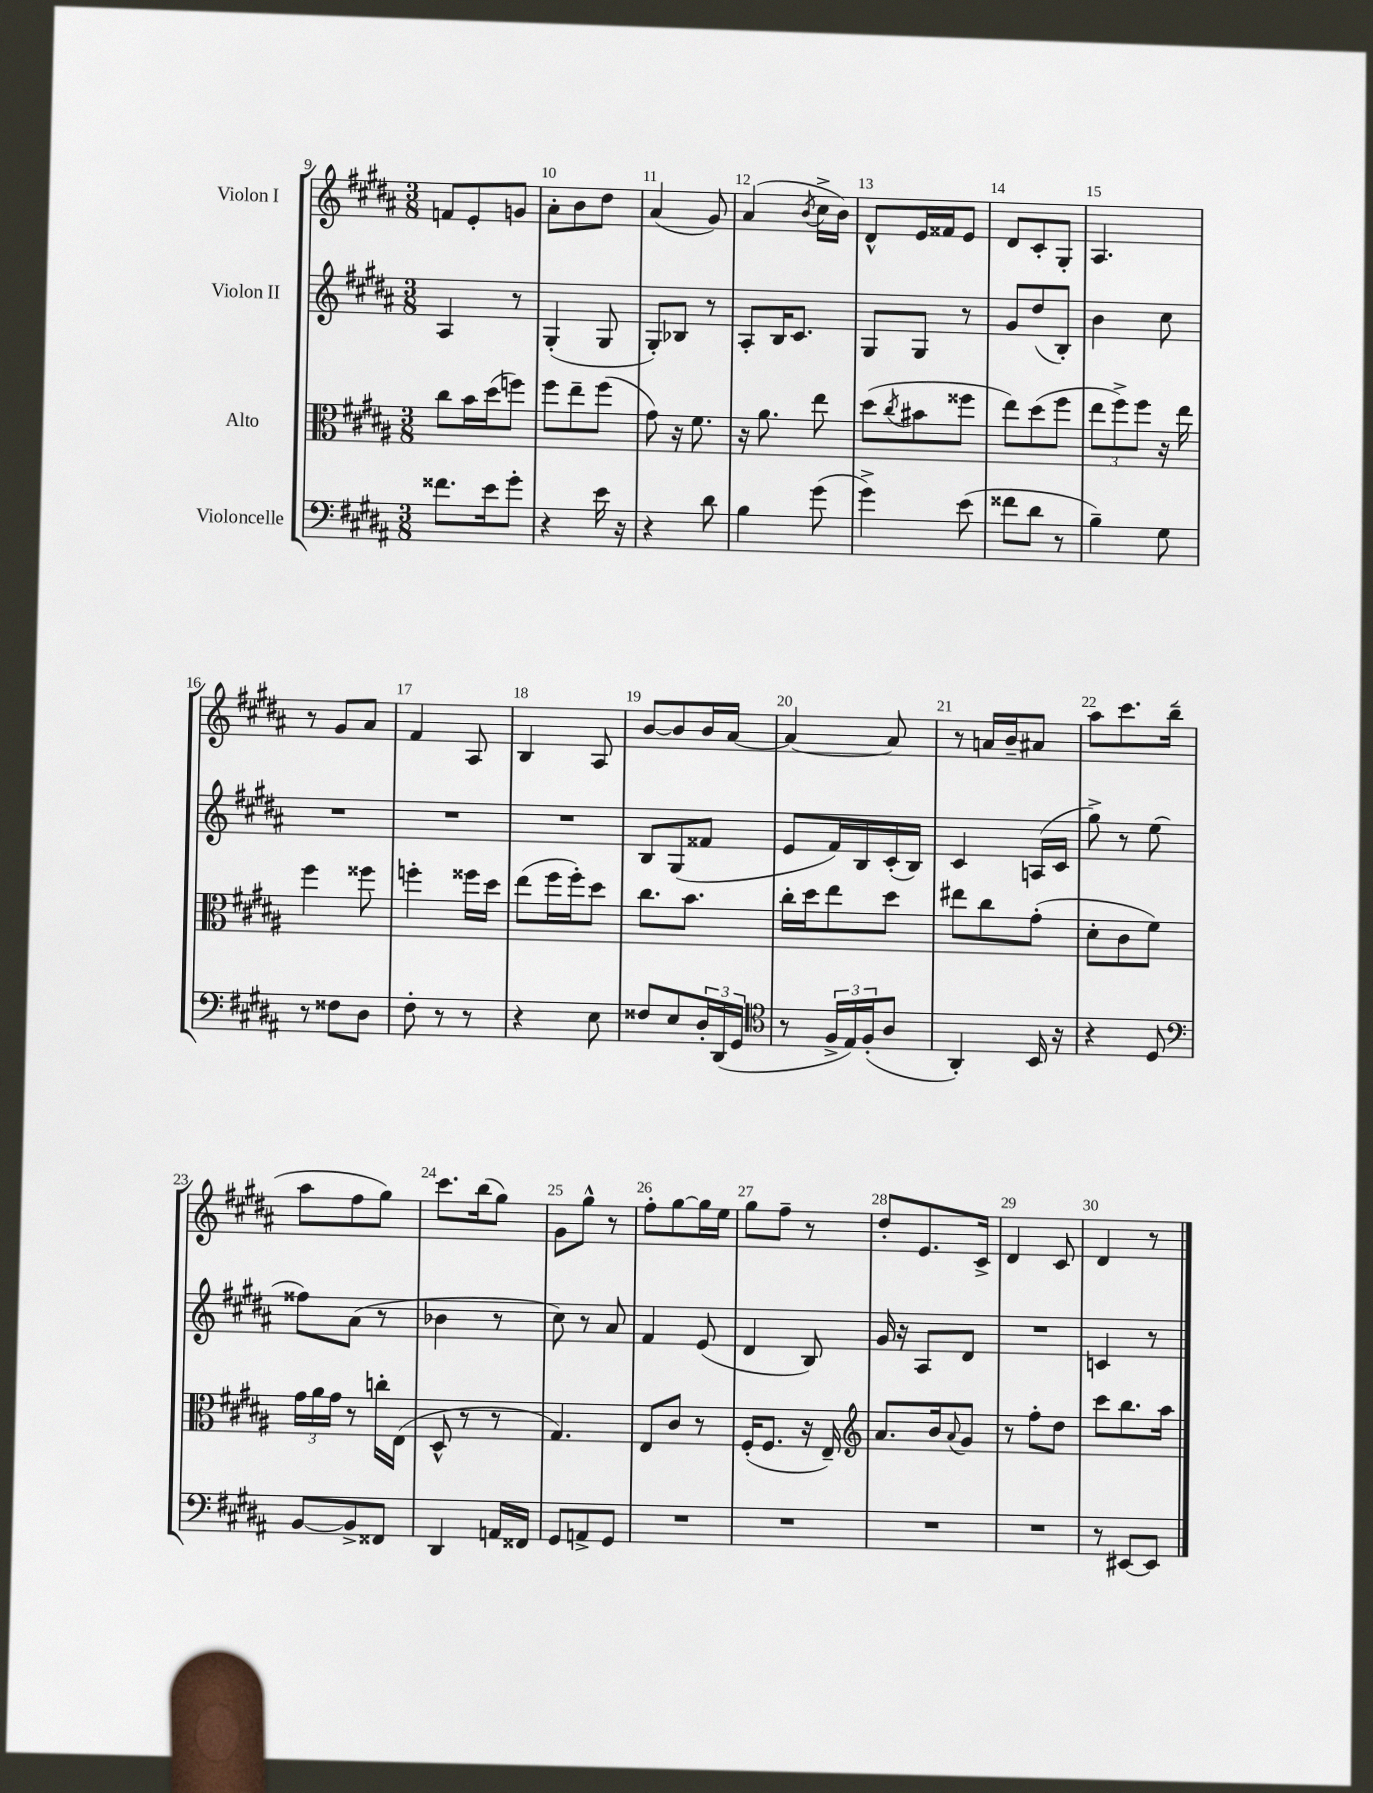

**kern	**kern	**kern	**kern
*part4	*part3	*part2	*part1
*staff4	*staff3	*staff2	*staff1
*I"Violoncelle	*I"Alto	*I"Violon II	*I"Violon I
*clefF4	*clefC3	*clefG2	*clefG2
*k[f#c#g#d#a#]	*k[f#c#g#d#a#]	*k[f#c#g#d#a#]	*k[f#c#g#d#a#]
*M3/8	*M3/8	*M3/8	*M3/8
=9	=9	=9	=9
8.f##X\L	8cc#\L	4A#/	8fn/L
.	16b\L	.	8e'/
16e\k	(16dd#\J	.	.
8g#'\J	8ffn\J)	8r	8gn/J
=10	=10	=10	=10
4r	8ff#\L	(4G#'/	8a#'\L
.	8ee~\	.	8b\
16e\	(8ff#\J	8G#/	8dd#\J
16r	.	.	.
=11	=11	=11	=11
4r	8g#\)	8G#'/L)	(4a#/
.	16r	8B-X/J	.
.	8.f#\	.	.
8d#\	.	8r	8g#/)
=12	=12	=12	=12
4B\	16r	8A#'/L	(4a#/
.	8.a#\	.	.
.	.	16B/K	.
.	.	8.c#/J	.
.	.	.	8qb/
(8g#\	8ee\	.	16cc#^\LL
.	.	.	16b\JJ)
=13	=13	=13	=13
4g#^\)	(8dd#\L	8G#/L	8d#^^/L
.	8qcc#/	.	.
.	8b#X\	8G#/J	16e/L
.	.	.	16f##X/J
(8e\	8ff##X\J	8r	8e/J
=14	=14	=14	=14
8f##X\L	8ee\L)	8g#/L	8d#/L
8d#\J	(8dd#\	(8dd#/	8c#'/
8r	8ff#\J	8B'/J)	8G#'/J
=15	=15	=15	=15
4B~\)	12ee\L	4b\	4.A#/
.	12ff#^\)	.	.
.	12ff#\J	.	.
8G#\	16r	8cc#\	.
.	16ee\	.	.
!!LO:LB:g=z
=16	=16	=16	=16
8r	4ff#\	4.r	8r
8F##X\L	.	.	8g#/L
8D#\J	8ff##X\	.	8a#/J
=17	=17	=17	=17
8F#'\	4ffn'\	4.r	4f#/
8r	.	.	.
8r	16ff##X\LL	.	8A#/
.	16dd#\JJ	.	.
=18	=18	=18	=18
4r	(8ee\L	4.r	4B/
.	16ff#\L	.	.
.	16ff#'\J)	.	.
8E\	8dd#\J	.	8A#/
=19	=19	=19	=19
8F##X/L	8.cc#\L	8B/L	[8b/L
8E/	.	(8G#/	8b/]
.	8.b\J	.	.
24D#'/L	.	8f##X/J	16b/L
(24DD#/	.	.	.
.	.	.	[16a#/JJ
24GG#/JJ	.	.	.
=20	=20	=20	=20
*clefC4	*	*	*
8r	16cc#'\LL	8e/L	4a#/_
.	16dd#\J	.	.
24F#^/LL	8ee\	16f#/L)	.
24E/)	.	.	.
.	.	16B/	.
(24F#'/J	.	.	.
8A#/J	8dd#\J	(16c#'/	8a#/]
.	.	16B/JJ)	.
=21	=21	=21	=21
4AA#'/)	8ee#X\L	4c#/	8r
.	8cc#\	.	16an/LL
.	.	.	16b~/J
16BB/	(8g#'\J	(16An/LL	8a#X/J
16r	.	16c#/JJ	.
=22	=22	=22	=22
4r	8d#'\L	8gg#^\)	8aa#\L
.	8c#\	8r	8.ccc#\
8D#/	8f#\J)	(8ee\	.
.	.	.	(16bb~\Jk
!!LO:LB:g=z
=23	=23	=23	=23
*clefF4	*	*	*
[8BB/L	24g#\LL	8ff##X\L)	8aa#\L
.	24a#\	.	.
.	24g#\JJ	.	.
8BB^/]	8r	(8a#\J	8ff#\
8FF##X/J	16ccn'\LL	8r	8gg#\J)
.	(16E\JJ	.	.
=24	=24	=24	=24
4DD#/	8D#^^/	4b-X\	8.ccc#\L
.	8r	.	.
.	.	.	(16bb\k
16AAn/LL	8r	8r	8gg#\J)
16FF##X/JJ	.	.	.
=25	=25	=25	=25
8GG#/L	4.G#/)	8cc#\)	8g#\L
8AAn^/	.	8r	8gg#^^\J
8GG#/J	.	8a#/	8r
=26	=26	=26	=26
4.r	8E/L	4f#/	8ff#'\L
.	8c#/J	.	[8gg#\
.	8r	(8e/	16gg#\L]
.	.	.	16ee\JJ
=27	=27	=27	=27
4.r	(16F#'/KL	4d#/	8gg#\L
.	8.F#/J	.	.
.	.	.	8ff#~\J
.	16r	8B/)	8r
.	16E~/)	.	.
=28	=28	=28	=28
*	*clefG2	*	*
4.r	8.a#/L	16g#/	8dd#'/L
.	.	16r	.
.	.	8A#/L	8.e/
.	16b/k	.	.
.	8qqa#/	.	.
.	8g#/J	8d#/J	.
.	.	.	16c#^/Jk
=29	=29	=29	=29
4.r	8r	4.r	4d#/
.	8ff#'\L	.	.
.	8dd#\J	.	8c#/
=30	=30	=30	=30
8r	8ccc#\L	4cn/	4d#/
[8EE#X/L	8.bb\	.	.
8EE#/J]	.	8r	8r
.	16aa#\Jk	.	.
==	==	==	==
*-	*-	*-	*-
